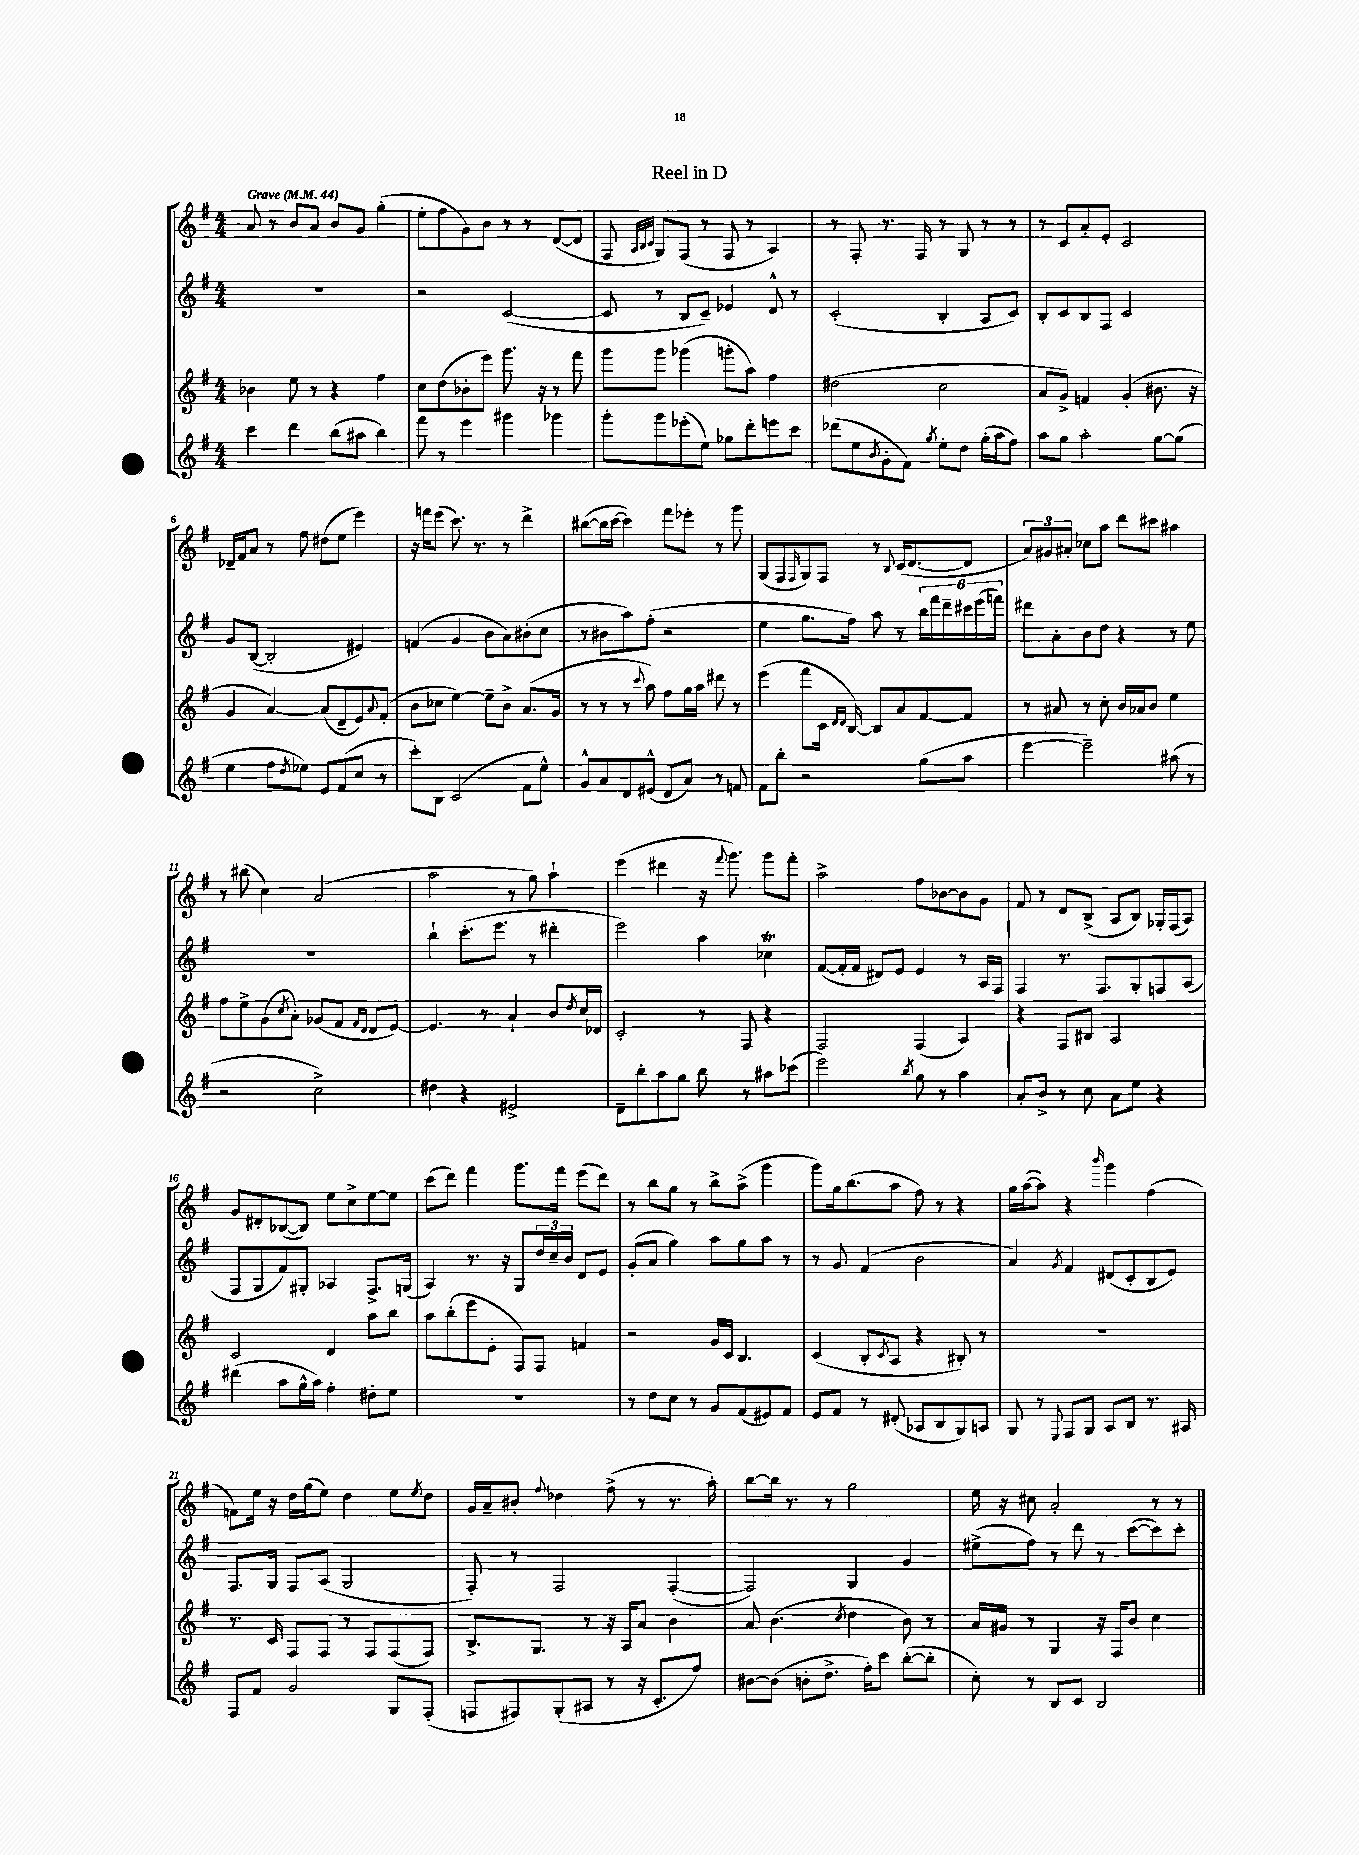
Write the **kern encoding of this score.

**kern	**kern	**kern	**kern
*staff4	*staff3	*staff2	*staff1
*clefG2	*clefG2	*clefG2	*clefG2
*k[f#]	*k[f#]	*k[f#]	*k[f#]
*M4/4	*M4/4	*M4/4	*M4/4
*MM44	*MM44	*MM44	*MM44
4ccc	4b-	1r	8a
.	.	.	8r
4ddd	8ee	.	8b
.	8r	.	8a
(8bb	4r	.	8b
8aa#	.	.	8g
4bb)	4ff#	.	(4gg'
=	=	=	=
8fff#	8cc	2r	8ee'
8r	(8dd	.	8ff#
4eee	8b-'	.	8g)
.	8eee)	.	8b
4ggg#	8.ggg	([2c	8r
.	.	.	8r
.	16r	.	.
4ggg-	8r	.	([8d
.	8fff#	.	8d]
=	=	=	=
8ggg'	8ggg	8c]	8F#
.	.	.	32qqA
.	.	.	32qqB
.	.	.	32qqc
8ggg	8ggg	8r	8G)
(8eee-'	(4ggg-	8B	(8F#
8ee)	.	8c~)	8r
8gg-	8ggg'	4e-	8F#
8ddd'	8aa)	.	8r
8eee	4ff#	8d^^	4A)
8ccc	.	8r	.
=	=	=	=
(8ddd-	(2dd#	(2c'	8r
8ee	.	.	8F#'
8qb	.	.	.
8g'	.	.	8.r
8f#)	.	.	.
.	.	.	16F#
8qgg	.	.	.
8ee'	2cc	4B'	8r
8dd	.	.	8G
(16gg'	.	8A	8r
16aa	.	.	.
8ff#)	.	8c)	8r
=	=	=	=
8aa	8a	8B'	8r
8gg	8g^)	8c	8c
2aa'	4f	8B	8a'
.	.	8F#	8e'
.	(4g'	2c	2c
[8gg	8.b#	.	.
(8gg]	.	.	.
.	16r	.	.
=	=	=	=
4ee	4g	8g	16d-~
.	.	.	16f#
.	.	([8B	8a
8ff#	[4a)	2B']	8r
8qdd	.	.	.
8ee-)	.	.	8ff#
8e	(8a]	.	(8dd#
(8f#	8d~	.	8ee
8cc	8e)	4e#)	4eee)
.	8qqa	.	.
8r	(8f#'	.	.
=	=	=	=
8ccc')	8b	(4f	16r
.	.	.	16fff
8B	8cc-	.	(8eee
(2c	[4ee)	4g	8.ccc)
.	.	.	8.r
.	8ee~]	8b	.
.	8b^	8a)	8r
8f#	(8.a	(8b#'	4ddd^
8ee^^)	.	8cc	.
.	16g	.	.
=	=	=	=
8g^^	8r	8r	([8bb#
8a	8r	8b#	16bb#]
.	.	.	[16ccc
8d	8r	8aa)	4ccc])
.	8qqccc	.	.
(8e#^^	8aa)	(8ff#'	.
8d	8ff#	2r	8fff#
8a)	16gg	.	8eee-'
.	16aa	.	.
8r	8ddd#	.	8r
8f	8r	.	8ggg
=	=	=	=
8f#	(4eee	4ee	(8G
8bb'	.	.	8F#
.	.	.	16qqF#
2r	8fff#	8.gg	8G)
.	16c	.	8F#
.	16qqd	.	.
.	16qqd	.	.
.	[16B)	16ff#)	.
.	8B]	8aa	8r
.	.	.	8qqB
.	8a	8r	(16c
.	.	.	[8.d
(8gg	[8f#	24bb	.
.	.	24fff#	.
.	.	24ddd~	.
8aa	8f#]	24ccc#	8d]
.	.	(24eee	.
.	.	24fff)	.
=	=	=	=
[4eee	8r	8ddd#	12a)
.	.	.	12g#
.	8a#	8a'	.
.	.	.	12a#'
2eee~])	8r	8b	8cc-
.	8cc'	8dd	8aa
.	16b	4r	8ddd
.	16a-	.	.
.	8b	.	8ccc#
(8aa#	4ee	8r	4aa#
8r	.	8ee	.
=	=	=	=
2r	8ff#	1r	8r
.	8ee^	.	(8bb#
.	(8g	.	4cc)
.	8qcc	.	.
.	8a')	.	.
2cc^)	(8g-	.	(2a
.	8f#	.	.
.	16qqf#	.	.
.	16qqd	.	.
.	8d	.	.
.	[8e)	.	.
=	=	=	=
4dd#	4.e]	4bb`	2aa
4r	.	(8.ccc'	.
.	8r	.	.
.	.	8.eee	.
2e#^	4a`	.	8r
.	.	8r	8gg)
.	8b	4ddd#'	4aa`
.	8qdd	.	.
.	16cc	.	.
.	16d-	.	.
=	=	=	=
8d~	2c'	2eee)	(4eee
8bb'	.	.	.
8aa	.	.	4ddd#
8gg	.	.	.
8bb	8r	4aa	16r
.	.	.	8qqfff#
.	.	.	8.ggg)
8r	8F#	.	.
8aa#	4r	4cc-	8ggg
(8ccc-	.	.	8fff#'
=	=	=	=
2eee)	2F#	([8f#	2aa^
.	.	16f#']	.
.	.	16f#	.
.	.	8d#)	.
.	.	8e	.
8qbb	.	.	.
8gg	(4F#	4e	8ff#
8r	.	.	[8b-
4aa	4A)	8r	8b-]
.	.	16A	8g
.	.	16F#	.
=	=	=	=
8a'	4r	4F#	8f#
8b^	.	.	8r
8r	8F#	8.r	8d
8cc	8B#	.	(8B^
.	.	8.F#	.
8a	2A	.	8A
8ee	.	8G'	8B)
4r	.	8F	16G-'
.	.	.	(16F#
.	.	(8A	8A)
=	=	=	=
(4ddd#	2c	8F#	8g
.	.	8G	8d#'
8aa	.	8f#)	([8B-
16gg^^	.	8G#'	8B-])
16aa)	.	.	.
4ff#'	4d	4A-	8ee
.	.	.	8cc^
8dd#'	8aa	8.F#^	[8ee
8ee	8bb	.	8ee]
.	.	(16G	.
=	=	=	=
1r	8aa	4A)	(8ccc
.	(8bb'	.	8ddd)
.	8eee	8.r	4fff#
.	8e'	.	.
.	.	16r	.
.	8F#)	8G	8.ggg
.	8F#	24dd	.
.	.	24cc~	.
.	.	.	16fff#
.	.	24b	.
.	4f	8d	(8eee
.	.	8e	8ddd)
=	=	=	=
8r	2r	(8g'	8r
8dd	.	8a	8bb
8cc	.	4gg)	8gg
8r	.	.	8r
8g	16g	8aa	8bb^
.	16c	.	.
(8f#	4.B	8gg	(8aa^
8e#)	.	8aa	4ggg
8f#	.	8r	.
=	=	=	=
8e	(4c	8r	8ggg)
8f#	.	8g	16gg
.	.	.	(8.bb
8r	8B'	(4f#	.
.	8qc	.	.
(8d#'	8A	.	8aa
8A-	4r	2b	8ff#)
8B	.	.	8r
8G)	8B#')	.	4r
8A	8r	.	.
=	=	=	=
8G	1r	4a)	16gg
.	.	.	([16aa
8r	.	.	8aa])
8qqE	.	8qg	.
8F#	.	4f#	4r
8G	.	.	.
.	.	.	16qqbbb
8A	.	(8d#	4ggg
8B	.	8c'	.
8.r	.	8B	(4ff#
.	.	8e)	.
16A#	.	.	.
=	=	=	=
8F#	8.r	8.F#	8f)
8f#	.	.	16ee
.	16c	16G	16r
2g	8F#	8F#	16dd
.	.	.	(16gg
.	8F#	(8A	8ee)
.	8r	2G	4dd
.	8F#	.	.
8G	(8F#	.	8ee
.	.	.	8qee
(8F#'	8F#)	.	8dd
=	=	=	=
8F	8.B^	8F#')	16g
.	.	.	16a~
8F#)	.	8r	8b#'
.	8.G	.	.
.	.	.	8qqff#
(8G'	.	2F#	4dd-
8A#	8r	.	.
8r	16r	.	(8ff#^
.	16A	.	.
16r	8a	.	8r
8.c'	.	.	.
.	4b	([4F#'	8.r
8ff#)	.	.	.
.	.	.	16aa')
=	=	=	=
[8b#	8a	2F#])	[8bb
(8b#]	(4.b	.	16bb]
.	.	.	8.r
8b'	.	.	.
8.dd^	.	.	8r
.	8qcc	.	.
.	4dd	4G	2gg
16ff#')	.	.	.
8ccc	.	.	.
([8bb'	8b)	4g	.
8bb']	8r	.	.
=	=	=	=
8cc')	16a	(8ee#^	16ee
.	16g#	.	16r
8r	8r	8ff#)	8cc#
8B	4G	8r	2a'
8c	.	8ddd	.
2B	16r	8r	.
.	16F#	.	.
.	8b	([8ccc	.
.	4cc	8ccc])	8r
.	.	8ccc'	8r
==	==	==	==
*-	*-	*-	*-
